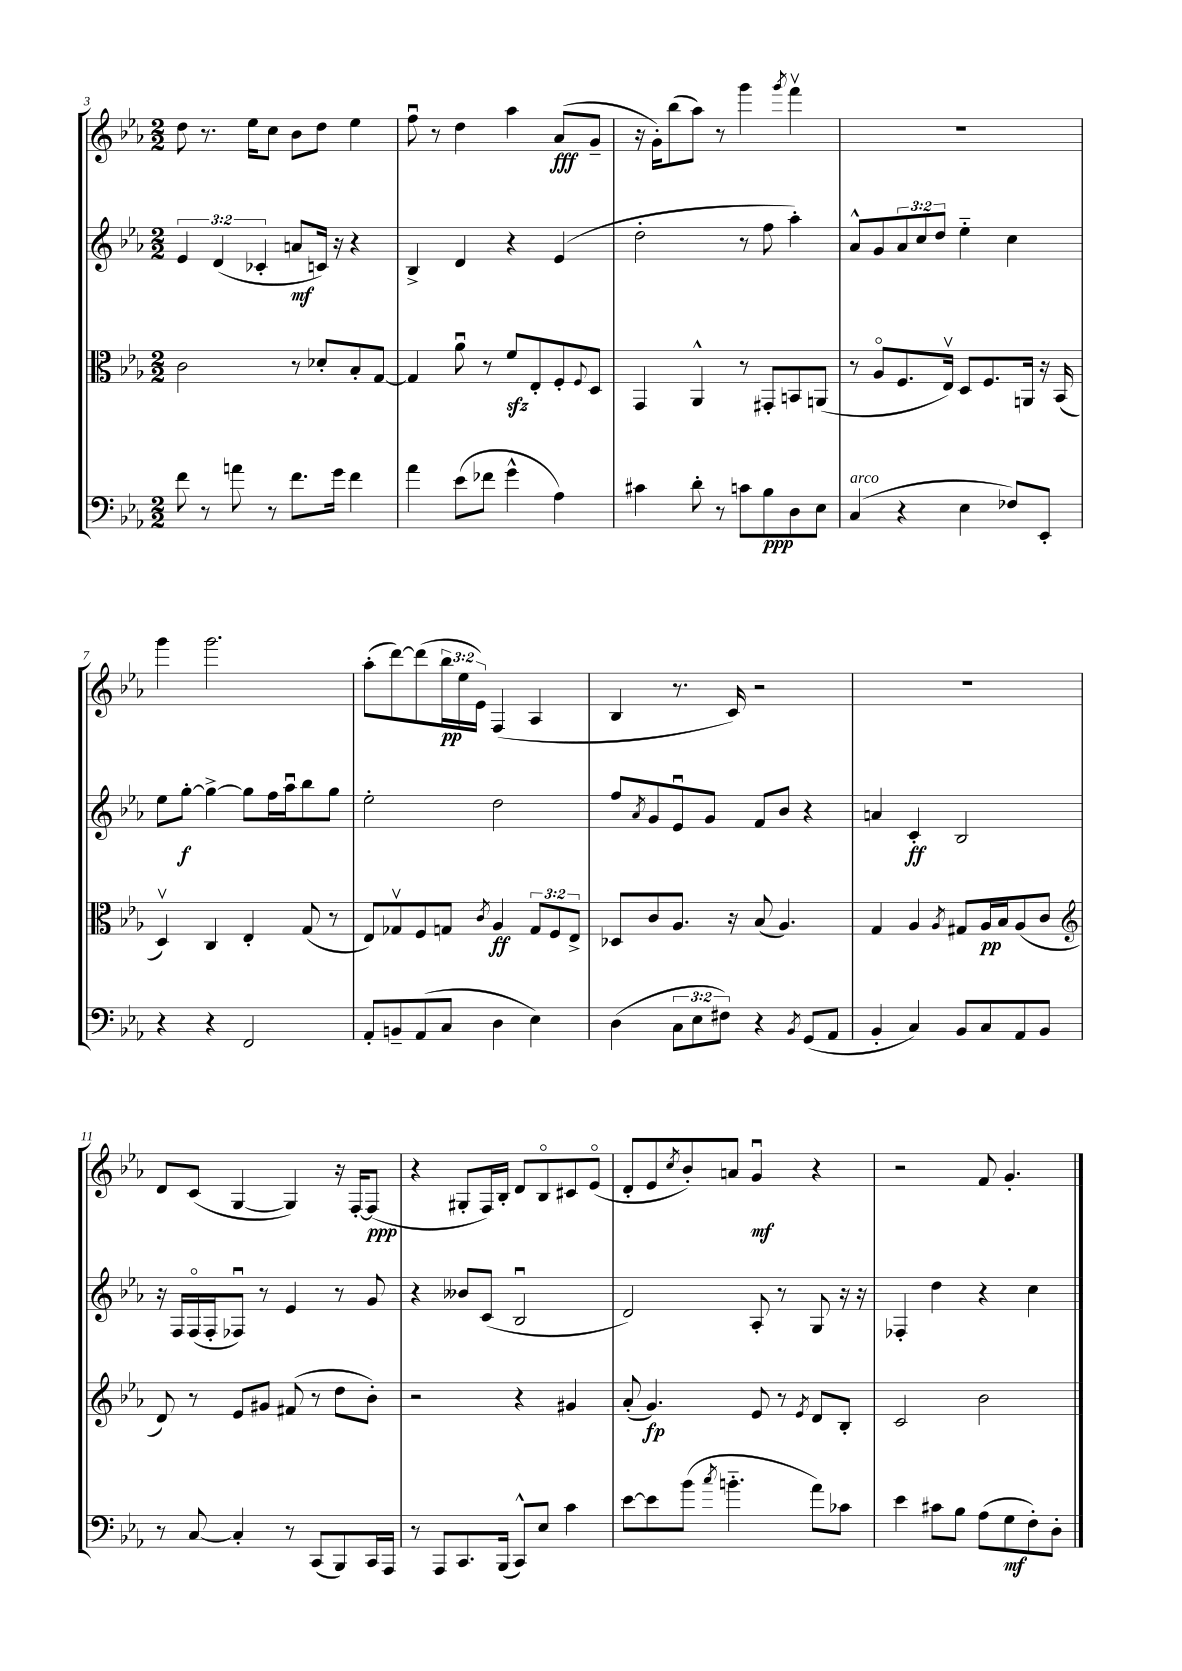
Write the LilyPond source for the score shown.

<<
\new StaffGroup <<
\new Staff = "s0" {
    \clef treble \key ees \major \numericTimeSignature \time 2/2 \override Staff.TupletNumber.text = #tuplet-number::calc-fraction-text
    d''8 r8. ees''16 c''8 bes'8 d''8 ees''4 |
    f''8\downbow r8 d''4 aes''4 aes'8\fff( g'8-- |
    r16 g'16-.) bes''8( aes''8) r8 g'''4 \acciaccatura { g'''8 } f'''4\upbow |
    R1 |
    g'''4 g'''2. |
    aes''8-.( d'''8~) d'''8( \tuplet 3/2 { bes''16\pp ees''16 ees'16) } f4( aes4 |
    bes4 r8. c'16) r2 |
    R1 |
    d'8 c'8( g4~ g4) r16 f16~-. f8\ppp( |
    r4 gis8-. f16) bes16-. d'8 bes8\flageolet cis'8 ees'8\flageolet( |
    d'8-. ees'8 \acciaccatura { c''8 } bes'8-.) a'8 g'4\downbow\mf r4 |
    r2 f'8 g'4.-. \bar "|." |
}
\new Staff = "s1" {
    \clef treble \key ees \major \numericTimeSignature \time 2/2 \override Staff.TupletNumber.text = #tuplet-number::calc-fraction-text
    \tuplet 3/2 { ees'4 d'4( ces'4-. } a'8\mf c'16) r16 r4 |
    bes4-> d'4 r4 ees'4( |
    d''2-. r8 f''8 aes''4-.) |
    aes'8-^ g'8 \tuplet 3/2 { aes'8 c''8 d''8 } ees''4-_ c''4 |
    ees''8 g''8~-.\f g''4~-> g''8 f''16 aes''16\downbow bes''8 g''8 |
    ees''2-. d''2 |
    f''8 \acciaccatura { aes'8 } g'8 ees'8\downbow g'8 f'8 bes'8 r4 |
    a'4 c'4-.\ff bes2 |
    r16 f16 f16\flageolet( f16-. fes8\downbow) r8 ees'4 r8 g'8 |
    r4 beses'8 c'8( bes2\downbow |
    d'2) aes8-. r8 g8 r16 r16 |
    fes4-. d''4 r4 c''4 \bar "|." |
}
\new Staff = "s2" {
    \clef alto \key ees \major \numericTimeSignature \time 2/2 \override Staff.TupletNumber.text = #tuplet-number::calc-fraction-text
    c'2 r8 des'8-. bes8-. g8~ |
    g4 aes'8\downbow r8 f'8\sfz ees8-. f8-. \appoggiatura { f8 } d8 |
    g,4 aes,4-^ r8 gis,8-. b,8 a,8( |
    r8 aes8\flageolet f8. ees16\upbow) d8 f8. a,16 r16 bes,16( |
    d4\upbow) c4 ees4-. g8( r8 |
    ees8) ges8\upbow f8 g8 \acciaccatura { c'8 } aes4\ff \tuplet 3/2 { g8 f8 ees8-> } |
    des8 c'8 aes8. r16 bes8( aes4.) |
    g4 aes4 \acciaccatura { aes8 } gis8 aes16\pp bes16 aes8( c'8 |
    \clef treble d'8) r8 ees'8 gis'8 fis'8( r8 d''8 bes'8-.) |
    r2 r4 gis'4 |
    aes'8-.( g'4.\fp) ees'8 r8 \acciaccatura { ees'8 } d'8 bes8-. |
    c'2 bes'2 \bar "|." |
}
\new Staff = "s3" {
    \clef bass \key ees \major \numericTimeSignature \time 2/2 \override Staff.TupletNumber.text = #tuplet-number::calc-fraction-text
    f'8 r8 a'8 r8 f'8. g'16 f'4 |
    aes'4 ees'8( fes'8 g'4-^ aes4) |
    cis'4 d'8-. r8 c'8 bes8\ppp d8 ees8 |
    c4^\markup { \italic "arco" }( r4 ees4 fes8) ees,8-. |
    r4 r4 f,2 |
    aes,8-. b,8-- aes,8( c8 d4 ees4) |
    d4( \tuplet 3/2 { c8 ees8 fis8) } r4 \acciaccatura { bes,8 } g,8( aes,8 |
    bes,4-. c4) bes,8 c8 aes,8 bes,8 |
    r8 c8~ c4-. r8 c,8( bes,,8) c,16 aes,,16 |
    r8 aes,,8 c,8. bes,,16( c,8-^) ees8 c'4 |
    ees'8~ ees'8 bes'8( \acciaccatura { c''8 } b'4.-_ aes'8) ces'8 |
    ees'4 cis'8 bes8 aes8( g8\mf f8-.) d8-. \bar "|." |
}
>>
>>
\layout { \context { \Score currentBarNumber = #3 } }
